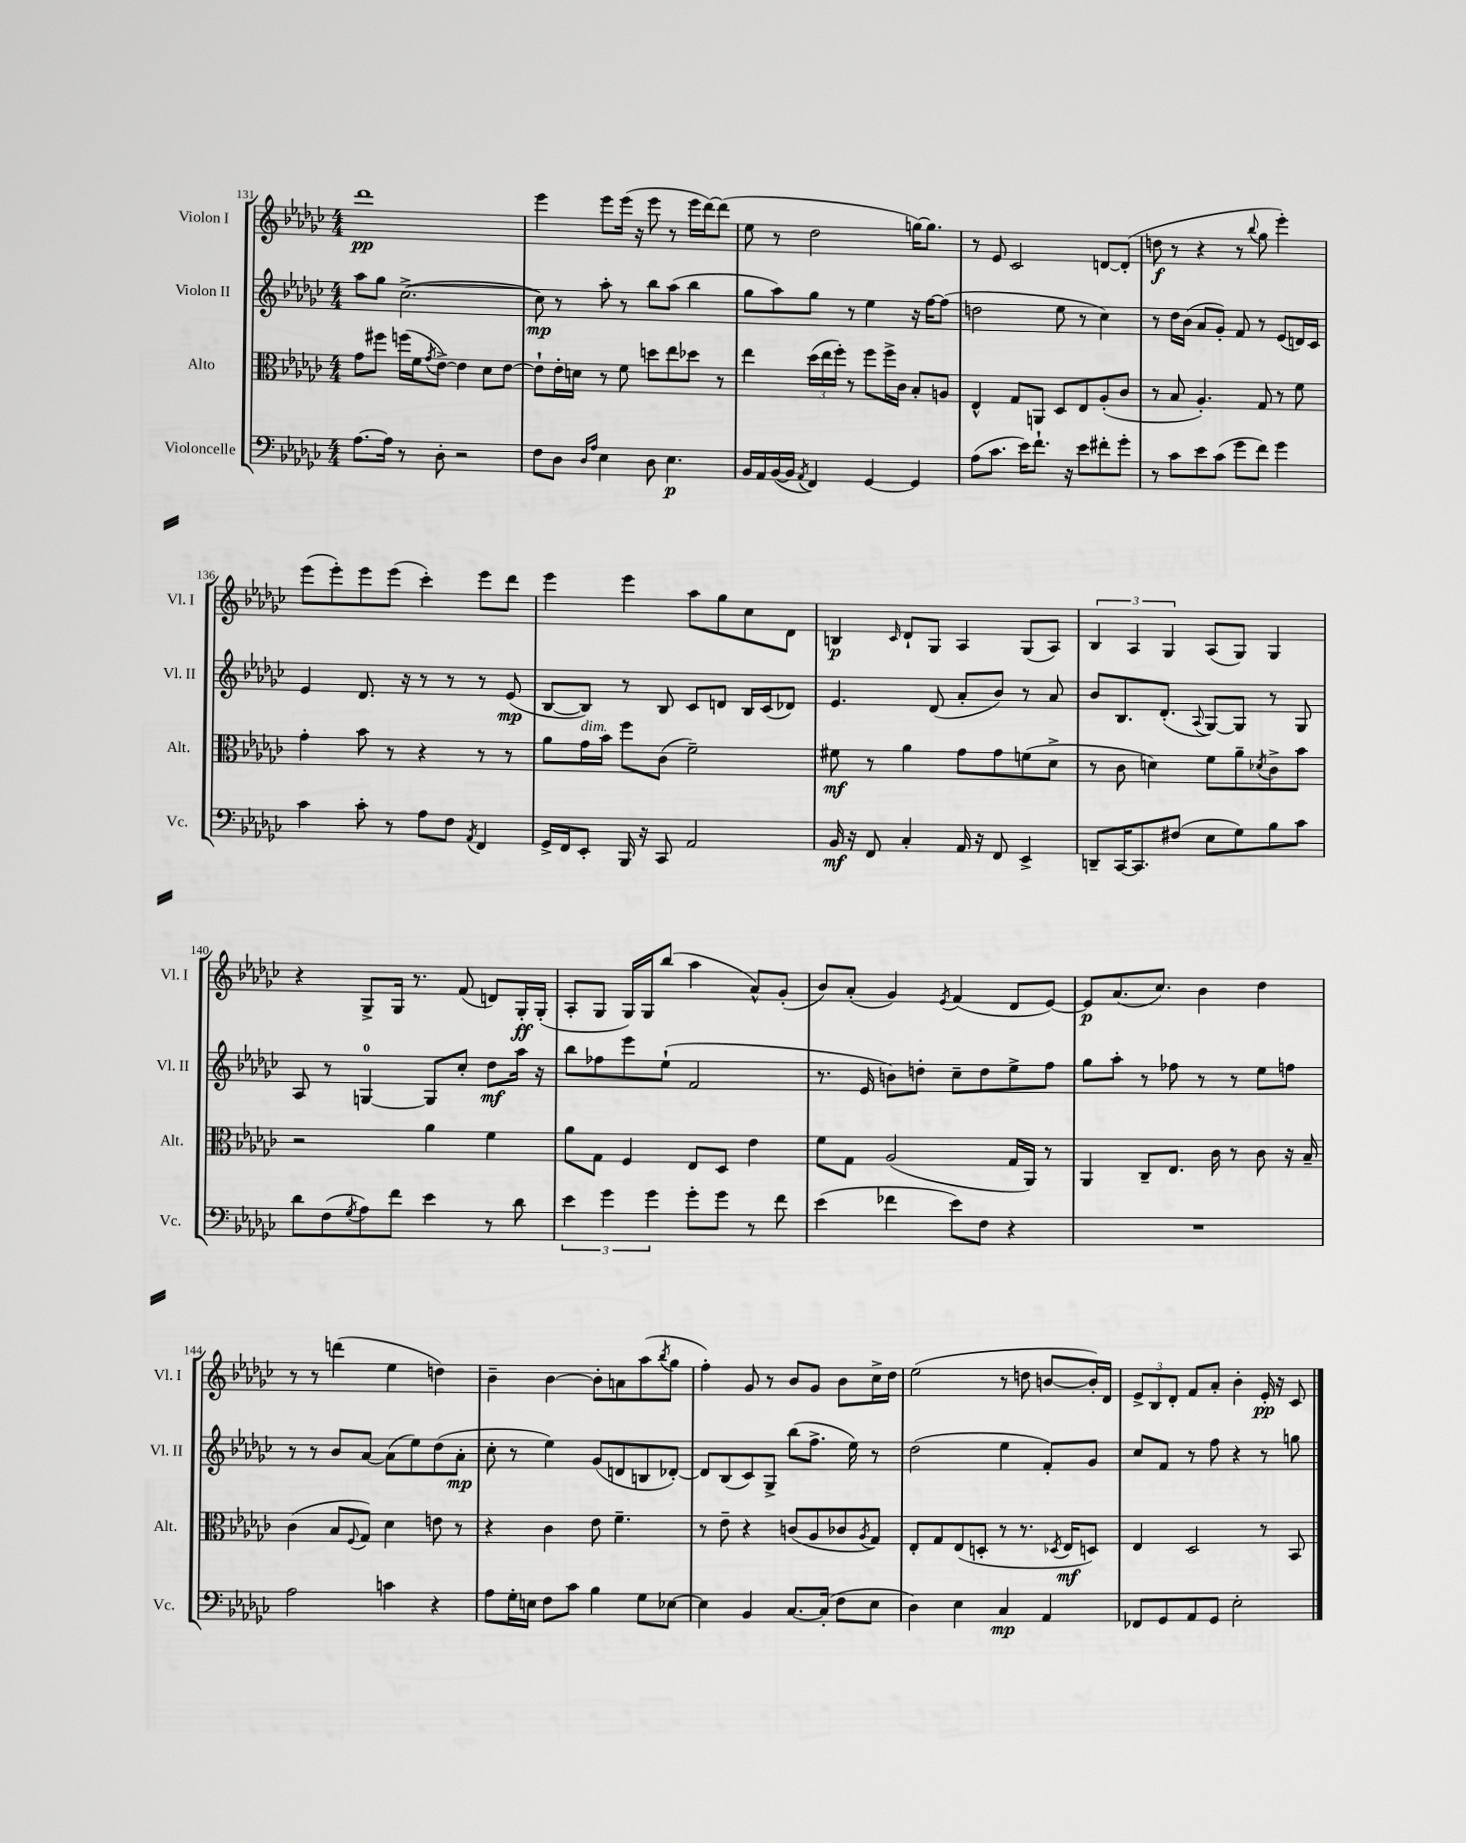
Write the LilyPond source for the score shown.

<<
\new StaffGroup <<
\new Staff = "s0" \with { instrumentName = "Violon I" shortInstrumentName = "Vl. I" } {
    \clef treble \key ges \major \numericTimeSignature \time 4/4
    des'''1\pp |
    ees'''4 ees'''8 ees'''16( r16 ees'''8 r8 ees'''16 des'''16~) des'''8( |
    ees''8 r8 des''2 g''16~) g''8. |
    r8 ees'8 ces'2 d'8~ d'8-.( |
    d''8\f r8 r4 r8 \appoggiatura { bes''8 } ges''8 ees'''4-.) |
    ees'''8( ees'''8-.) ees'''8 ees'''8( ces'''4-.) ees'''8 des'''8 |
    ees'''4 ees'''4 aes''8 ges''8 ces''8 des'8 |
    b4\p \grace { ces'16 } des'8-! ges8 aes4 ges8( aes8) |
    \tuplet 3/2 { bes4 aes4 ges4 } aes8( ges8) ges4 |
    r4 ges8-> ges16 r8. f'8( d'8) ges16-.\ff ges16-.( |
    aes8-. ges8 ges16) ges16 bes''8( aes''4 aes'8-^) ges'8-.( |
    bes'8) aes'8-.( ges'4) \acciaccatura { ees'8 } f'4( des'8 ees'8~) |
    ees'8\p aes'8.( ces''8.) bes'4 des''4 |
    r8 r8 d'''4( ees''4 d''4) |
    bes'4-- bes'4~ bes'8-. a'8 aes''8( \acciaccatura { bes''8 } ges''8 |
    f''4-.) ges'8 r8 bes'8 ges'8 bes'8 ces''16-> des''16 |
    ees''2( r8 d''8 b'8~ b'16-.) des'16 |
    \tuplet 3/2 { ees'8-> bes8 des'8-. } f'8 aes'8-. bes'4-. ees'16-.\pp r16 ces'8 \bar "|." |
}
\new Staff = "s1" \with { instrumentName = "Violon II" shortInstrumentName = "Vl. II" } {
    \clef treble \key ges \major \numericTimeSignature \time 4/4
    aes''8 ges''8 ces''2.~->( |
    ces''8\mp) r8 aes''8-. r8 bes''8 aes''8( bes''4 |
    ges''8 aes''8) ges''8 r8 ees''4 r16 f''16~ f''8( |
    d''2 ees''8 r8 ces''4) |
    r8 des''16 bes'16( aes'8 ges'8-.) f'8 r8 ees'8( d'16) ces'16 |
    ees'4 des'8. r16 r8 r8 r8 ees'8\mp( |
    bes8~ bes8) r8 bes8 ces'8 d'8 bes16 ces'16( des'8) |
    ees'4. des'8( aes'8-. bes'8) r8 aes'8 |
    bes'8 bes8. des'8.-.( \appoggiatura { aes8 } ges8~) ges8 r8 ges8 |
    aes8 r8 g4-0~ g8 ces''8-. des''8\mf aes''16 r16 |
    bes''8 fes''8 ees'''8 ees''8-!( f'2 |
    r8. ees'16 b'8) d''8-. ces''8-- d''8 ees''8-> f''8 |
    ges''8 aes''8-. r8 fes''8 r8 r8 ees''8 f''8 |
    r8 r8 bes'8 aes'8~ aes'8( ees''8) des''8( aes'8-.\mp |
    ces''8-. r8 ees''4) ges'8( d'8 b8 des'8~-.) |
    des'8 bes8( ces'8) ges8-> bes''8( f''8.-> ees''16) r8 |
    des''2( ees''4 f'8-.) ges'8 |
    ces''8 f'8 r8 f''8 r4 r8 g''8 \bar "|." |
}
\new Staff = "s2" \with { instrumentName = "Alto" shortInstrumentName = "Alt." } {
    \clef alto \key ges \major \numericTimeSignature \time 4/4
    ges'8 fis''8 f''16( f'16 \acciaccatura { ges'8 } ees'8~->) ees'4 des'8 ees'8~ |
    ees'8-! ees'16-. d'16 r8 f'8 d''8 ees''8 des''8 r8 |
    ees''4 \tuplet 3/2 { des''16( ees''16 f''16-.) } r8 f''8 f''16-> ces'16 bes8-. a8 |
    ees4-^ ges8 a,8 des8 ees8 aes8-.( ces'8 |
    r8 bes8 aes4.-.) ges8 r8 f'8 |
    ges'4-. bes'8 r8 r4 r8 r8 |
    aes'8 ges'16^\markup { \italic "dim." } bes'16 f''8 ces'8( f'2--) |
    fis'8\mf r8 aes'4 ges'8 ges'8 f'8( des'8-> |
    r8 ces'8 d'4) f'8 aes'8-- \acciaccatura { des'8 } ces'8-> bes'8 |
    r2 aes'4 f'4 |
    aes'8 ges8 f4 ees8 des8 ees'4 |
    f'8 ges8 aes2( ges16 aes,16) r8 |
    aes,4 ces8-- ees8. ces'16 r8 ces'8 r16 bes16-- |
    ces'4( bes8 \appoggiatura { f8 } ges8) des'4 e'8 r8 |
    r4 ces'4 ees'8 f'4.-- |
    r8 ees'8-- r4 c'8( aes8 ces'8 \acciaccatura { aes8 } ges8) |
    ees8-. ges8 ees8( d8-. r8 r8. \acciaccatura { des8 } ees16\mf d8) |
    ees4 des2 r8 bes,8 \bar "|." |
}
\new Staff = "s3" \with { instrumentName = "Violoncelle" shortInstrumentName = "Vc." } {
    \clef bass \key ges \major \numericTimeSignature \time 4/4
    aes8.~ aes16 r8 des8-. r2 |
    f8 des8 \grace { des16 aes16 } ees4 des8 ees4.\p |
    bes,16 aes,16 bes,16~( bes,16 \acciaccatura { aes,8 } f,4) ges,4~ ges,4 |
    aes8( ces'8. ees'16) f'8.-! r16 ees'8 fis'8-. ges'8-. |
    r8 ces'8 ees'8 ces'8( ges'8 f'8) ges'4 |
    ces'4 ces'8-. r8 aes8 f8 \acciaccatura { aes,8 } f,4 |
    ges,16-> f,16 ees,8-. bes,,16 r16 ces,8 aes,2 |
    bes,16\mf r16 f,8 ces4-. aes,16 r16 f,8 ees,4-> |
    d,8-- ces,16~ ces,8. fis8( ees8 ges8) bes8 ces'8 |
    des'8 f8( \acciaccatura { ges8 } aes8) f'8 ees'4 r8 des'8 |
    \tuplet 3/2 { ees'4 ges'4 ges'4 } ges'8-. ges'8 r8 f'8 |
    ees'4( fes'4 ees'8) f8 r4 |
    R1 |
    aes2 c'4 r4 |
    aes8 ges16-. e16 f8 ces'8 bes4 ges8 ees8~ |
    ees4 bes,4 ces8.~ ces16-.( f8 ees8 |
    des4) ees4 ces4\mp aes,4 |
    fes,8 ges,8 aes,8 ges,8 ees2-. \bar "|." |
}
>>
>>
\layout { \context { \Score currentBarNumber = #131 } }
